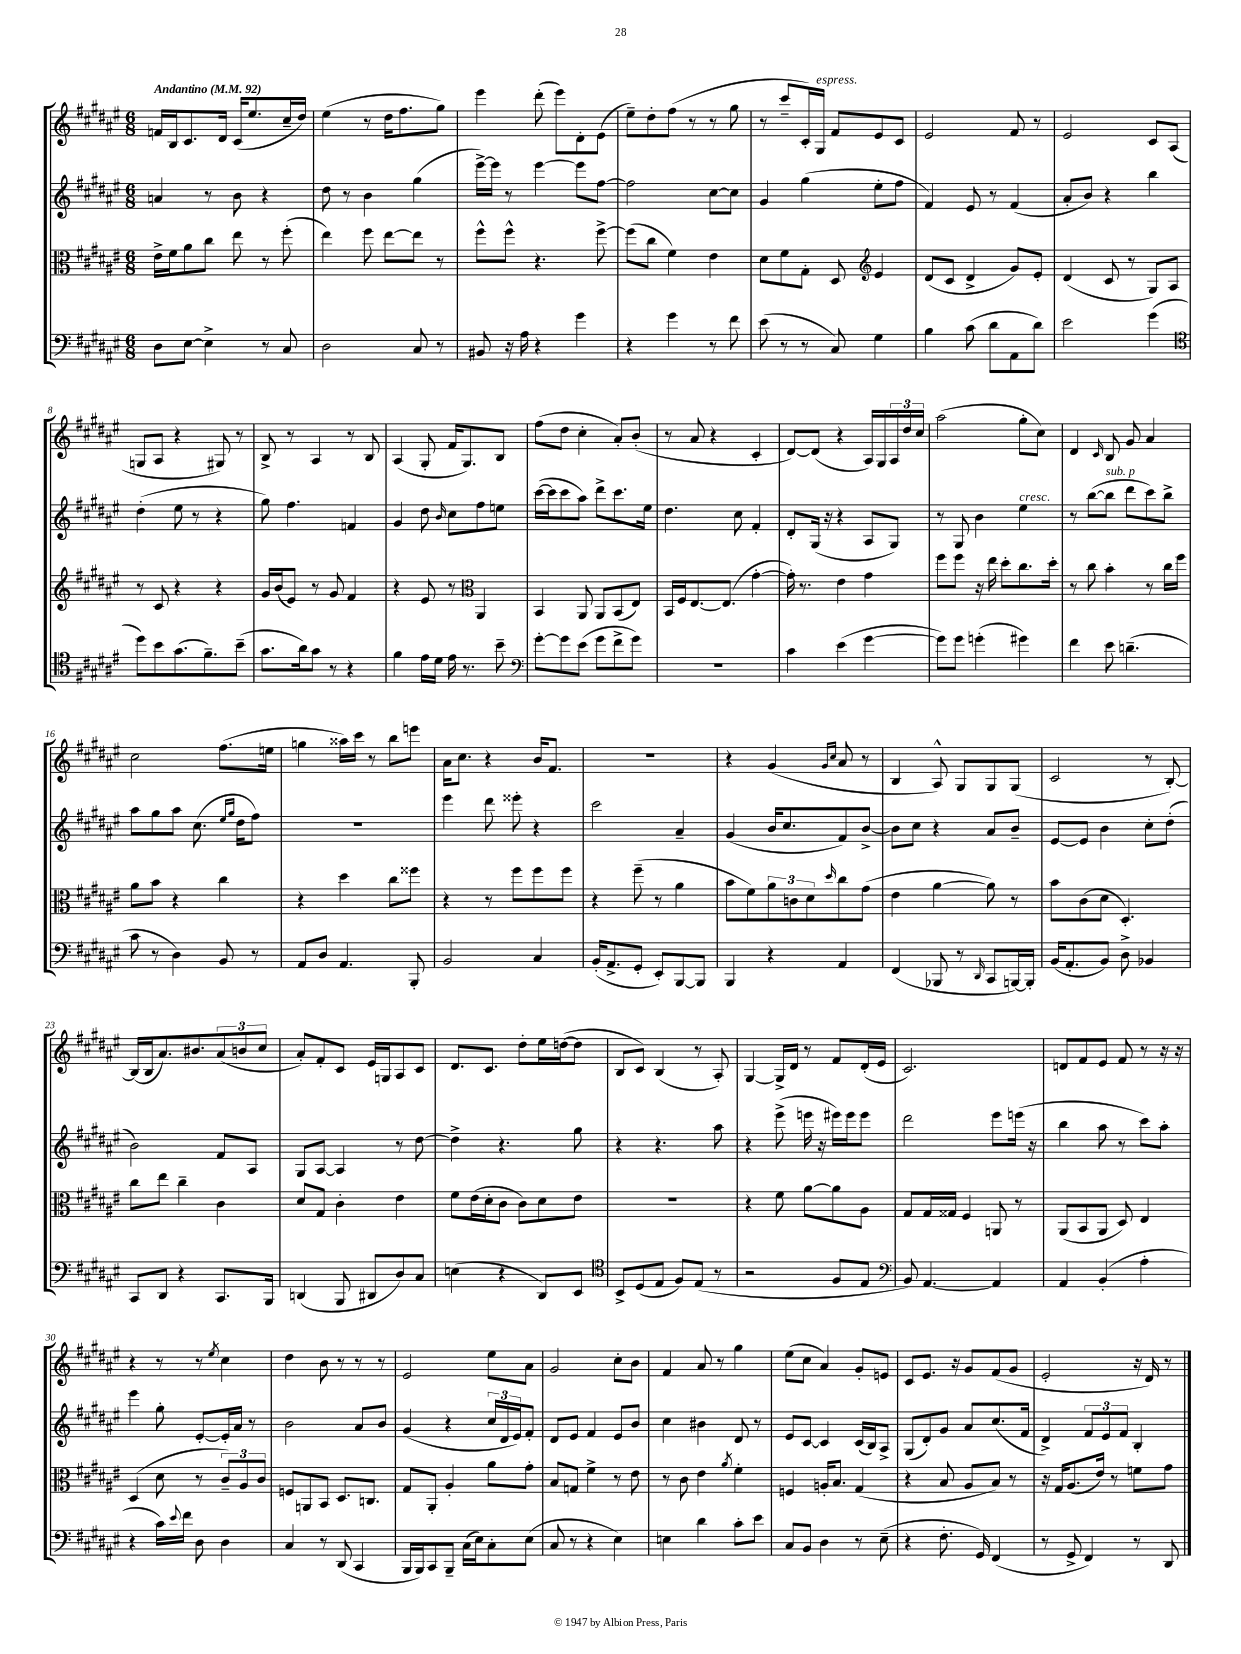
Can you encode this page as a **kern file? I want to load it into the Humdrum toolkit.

**kern	**kern	**kern	**kern
*staff4	*staff3	*staff2	*staff1
*clefF4	*clefC3	*clefG2	*clefG2
*k[f#c#g#d#a#e#]	*k[f#c#g#d#a#e#]	*k[f#c#g#d#a#e#]	*k[f#c#g#d#a#e#]
*M6/8	*M6/8	*M6/8	*M6/8
*MM92	*MM92	*MM92	*MM92
8D#\L	16e#^\LL	4a/	16f/LL
.	16f#\J	.	16B/J
[8E#\J	8a#\	.	8.c#/
4E#^\]	8cc#\J	8r	.
.	.	.	16d#/Jk
.	8ee#\	8b\	(16c#/LK
.	.	.	8.ee#/
8r	8r	4r	.
8C#/	(8ff#'\	.	16cc#~/L
.	.	.	16dd#/JJ)
=	=	=	=
2D#\	4ee#\)	8dd#\	(4ee#\
.	.	8r	.
.	8ff#\	4b\	8r
.	[8ee#\L	.	16dd#\LK
.	.	.	8.ff#\
8C#/	8ee#\]J	(4gg#\	.
8r	8r	.	8gg#\J)
=	=	=	=
8BB#/	8ff#^^\L	[16eee#^\LL)	4eee#\
.	.	16eee#\]JJ	.
16r	8ff#^^\J	8r	.
16A#\	.	.	.
4r	4.r	[4eee#\	(8ddd#'\
.	.	.	8eee#\L)
4g#\	.	8eee#\]L	8d#'\
.	[8ff#^\	[8ff#\J	(8e#\J
=	=	=	=
4r	(8ff#\]L	2ff#\]	8ee#~\L)
.	8cc#\J	.	8dd#'\
4g#\	4f#\)	.	(8ff#\J
.	.	.	8r
8r	4e#\	[8cc#\L	8r
8f#\	.	8cc#\]J	8gg#\
=	=	=	=
(8e#\	8d#\L	4g#/	8r
8r	8f#\	.	8ccc#~/L
8r	8G#'\J	(4gg#\	16c#'/L)
.	.	.	16G#/JJ
8C#/)	8D#/	.	8f#/L
*	*clefG2	*	*
4G#\	4e#/	8ee#'\L	8e#/
.	.	8ff#\J	8c#/J
=	=	=	=
4B\	(8d#/L	4f#/)	2e#/
.	8c#/J	.	.
(8c#\	4d#^/	8e#/	.
8d#\L	.	8r	.
8AA#\	8g#/L)	(4f#/	8f#/
8d#\J)	8e#'/J	.	8r
=	=	=	=
2e#\	(4d#/	8a#'/L	2e#/
.	.	8b/J)	.
.	8c#/	4r	.
.	8r	.	.
(4g#\	8G#/L)	4bb\	8c#/L
.	8A#/J	.	(8A#/J
=	=	=	=
*clefC4	*	*	*
8dd#\L)	8r	(4dd#'\	8G/L
8b\	8c#/	.	8A#/J
(8.g#\	4r	8ee#\	4r
.	.	8r	.
8.f#~\)	.	.	.
.	4r	4r	8G#/)
(8b~\J	.	.	8r
=	=	=	=
8.g#\L	16g#/LL	8gg#\)	8B^/
.	(16b/J	.	.
.	8e#/J)	4.ff#\	8r
16a#\k)	.	.	.
8g#\J	8r	.	4A#/
8r	8g#/	.	.
4r	4f#/	4f/	8r
.	.	.	8B/
=	=	=	=
4f#\	4r	4g#/	(4A#/
16e#\LL	8e#/	8dd#\	8G#'/
16d#\JJ	.	.	.
.	.	16qqb/	.
16e#\	8r	8cc#\L	16f#/LK
8.r	.	.	8.G#/)
*	*clefC3	*	*
.	4AA#/	8ff#\	.
8b~\	.	8ee\J	8B/J
=	=	=	=
*clefF4	*	*	*
[8g#'\L	4BB/	([16ccc#\LL	(8ff#\L
.	.	16ccc#\]J	.
8g#\]	.	8ccc#\	8dd#\J
(8e#\J	8AA#/	8aa#\J)	4cc#'\
8g#\L	8AA#/L	8ddd#^\L	.
8f#^\	(8BB/	8.ccc#\	8a#'/L)
8g#\J)	8E#/J)	.	(8b'/J
.	.	16ee#\Jk	.
=	=	=	=
2.r	16BB/LL	4.dd#\	8r
.	16F#/J	.	.
.	[8.E#/	.	8a#/
.	.	.	4r
.	(8.E#/]J	.	.
.	.	8cc#\	.
.	[4g#'\	4f#'/	4c#'/
=	=	=	=
4c#\	16g#'\])	8d#'/L	[8d#/L)
.	8.r	.	.
.	.	(16G#/Jk	(8d#/]J
.	.	16r	.
(4e#\	4e#\	4r	4r
[4g#\	4g#\	8A#/L	16A#/LL)
.	.	.	16G#/
.	.	8G#/J)	24A#/
.	.	.	24dd#/
.	.	.	24cc#/JJ
=	=	=	=
8g#\]L)	8ff#\L	8r	(2aa#\
8g#\J	8ff#\J	8G#/	.
(4g'\	16r	4b\	.
.	16ee#\	.	.
.	8dd#'\L	.	.
4g#\)	8.cc#\	4ee#\	8gg#'\L
.	.	.	8cc#\J)
.	16dd#'\Jk	.	.
=	=	=	=
4f#\	8r	8r	4d#/
.	8cc#\	([8bb\L	.
.	.	.	16qqc#/
8e#\	4b'\	8bb\]J	8B/
(4.d~\	.	8ddd#\L	8g#/
.	8r	8ccc#\)	4a#/
.	16cc#\LL	8bb^\J	.
.	16ff#\JJ	.	.
=	=	=	=
8c#\	8a#\L	8aa#\L	2cc#\
8r	8b\J	8gg#\	.
4D#\)	4r	8aa#\J	.
.	.	(8.cc#\	.
8BB/	4cc#\	.	(8.ff#\L
.	.	16qqee#/LL	.
.	.	16qqgg#/JJ	.
.	.	16dd#\LK	.
8r	.	8ff#\J)	.
.	.	.	16ee\Jk
=	=	=	=
8AA#/L	4r	2.r	4gg\
8D#/J	.	.	.
4.AA#/	4dd#\	.	16aa##\LL)
.	.	.	16ccc#\JJ
.	.	.	8r
.	8cc#\L	.	8bb\L
8BBB'/	8ff##\J	.	8eee\J
=	=	=	=
2BB/	4r	4eee#\	16a#\LK
.	.	.	8.cc#\J
.	8r	8ddd#\	4r
.	8ff#\L	8eee##'\	.
4C#/	8ff#\	4r	16b/LK
.	.	.	8.f#/J
.	8ff#\J	.	.
=	=	=	=
(16BB'/LK	4r	2ccc#\	2.r
8.AA#^/	.	.	.
8GG#'/J	(8ff#~\	.	.
8EE#'/L)	8r	.	.
[8BBB/	4a#\	4a#~/	.
8BBB/]J	.	.	.
=	=	=	=
4BBB/	8b\L	(4g#/	4r
.	8f#\)	.	.
4r	12a#\	16b/LK	(4g#/
.	.	8.cc#/	.
.	12c\	.	.
.	12d#\	.	.
.	.	.	16qqg#/LL
.	16qqdd#/	.	16qqcc#/JJ
4AA#/	8cc#\	8f#/)	8a#/
.	(8g#\J	[8b^/J	8r
=	=	=	=
(4FF#/	4e#\	8b\]L	4B/
.	.	8cc#\J	.
8BBB-/	[4a#\	4r	8A#^^/)
8r	.	.	8G#/L
16qqDD#/	.	.	.
8CC#/L	8a#\])	8a#/L	8G#/
[16BBB/L)	8r	8b~/J	(8G#/J
16BBB'/]JJ	.	.	.
=	=	=	=
(16BB/LK	8b\L	[8e#/L	2c#/
8.AA#'/	.	.	.
.	(8c#\	8e#/]J	.
8BB/J)	8d#\J	4b\	.
8D#^\	4.D#'/)	.	.
4BB-/	.	8cc#'\L	8r
.	.	(8dd#'\J	[8B'/)
=	=	=	=
8CC#/L	8cc#\L	2b\)	(16B/]LL
.	.	.	16B/J
8DD#/J	8ee#\J	.	8.a#/)
4r	4cc#~\	.	.
.	.	.	8.b#/
8.CC#/L	4c#\	8f#/L	(12a#/
.	.	.	12b/
.	.	8A#/J	.
.	.	.	12cc#/J
16BBB/Jk	.	.	.
=	=	=	=
(4DD/	8d#/L	8G#/L	8a#'/L)
.	8G#/J	[8A#/J	8f#'/
8BBB/	4c#'\	4A#/]	8c#/J
8DD#/L	.	.	16e#/LL
.	.	.	16G/J
8D#/)	4e#\	8r	8A#/
8C#/J	.	[8dd#\	8c#/J
=	=	=	=
(4E\	8f#\L	4dd#^\]	8.d#/L
.	(16e#\L	.	.
.	16d#'\J	.	8.c#/J
4r	8c#\J	4.r	.
.	8c#\L)	.	8dd#'\L
8DD#/L)	8d#\	.	16ee#\L
.	.	.	([16dd\J
8EE#/J	8e#\J	8gg#\	8dd\]J
=	=	=	=
*clefC4	*	*	*
8BB^/L	2.r	4r	8B/L
(8D#/	.	.	8c#/J)
8E#/J	.	4.r	(4B/
8F#/L)	.	.	.
(8E#/J	.	.	8r
8r	.	8aa#\	8A#'/)
=	=	=	=
2r	4r	4r	[4G#/
.	8f#\	(8eee#^\	16G#^/]LL
.	.	.	16d#/JJ
.	[8a#\L	16eee\	8r
.	.	16r	.
8F#/L	8a#\]	16eee#\LL)	8f#/L
.	.	16eee#\J	.
8E#/J	8A#\J	8eee#\J	(16d#'/L
.	.	.	16e#/JJ
=	=	=	=
*clefF4	*	*	*
8BB/)	8G#/L	2ddd#\	2.c#/)
[4.AA#/	16G#/L	.	.
.	16G##/JJ	.	.
.	4F#/	.	.
4AA#/]	8AA/	8eee#\L	.
.	8r	(16eee\Jk	.
.	.	16r	.
=	=	=	=
4AA#/	(8AA#/L	4bb\	8d/L
.	8BB/	.	8f#/
(4BB'/	8AA#/J	8aa#\	8e#/J
.	8D#/)	8r	8f#/
4A#'\	4E#/	8ccc#\L)	8r
.	.	8aa#'\J	16r
.	.	.	16r
=	=	=	=
4r	(4D#/	4eee#\	4r
16c#\LL)	8d#\	8gg#'\	8r
8qqe#/	.	.	.
16f#\JJ	.	.	.
8D#\	8r	[8e#'/L	8r
.	.	.	8qee#/
4D#\	12c#~/L)	16e#'/]L	4cc#\
.	.	16a#/JJ	.
.	12A#/	.	.
.	.	8r	.
.	12c#/J	.	.
=	=	=	=
4C#/	8F/L	2b\	4dd#\
.	8AA/	.	.
8r	8BB/J	.	8b\
(8DD#/	8.D#/L	.	8r
4CC#/	.	8a#/L	8r
.	8.C/J	.	.
.	.	8b/J	8r
=	=	=	=
16BBB/LL	8G#/L	(4g#/	2e#/
16BBB/J)	.	.	.
8CC#/	8AA#'/J	.	.
8BBB~/J	4A#'/	4r	.
(16C#\LL	.	.	.
16E#\J)	.	.	.
8C#'\	8a#\L	24cc#/LL	8ee#\L
.	.	24d#/	.
.	.	24e#/J)	.
(8E#\J	8g#'\J	8f#'/J	8a#\J
=	=	=	=
8C#/	8B/L	8d#/L	2g#/
8r	8G/J	8e#/J	.
4r	4f#^\	4f#/	.
4E#\)	8r	8e#/L	8cc#'\L
.	8e#\	8b/J	8b\J
=	=	=	=
4E\	8r	4cc#\	4f#/
.	8c#\	.	.
4d#\	4e#\	4b#\	8a#/
.	.	.	8r
.	8qa#/	.	.
8c#'\L	4f#'\	8d#/	4gg#\
8e#\J	.	8r	.
=	=	=	=
8C#/L	4F/	8e#/L	(8ee#\L
8BB/J	.	[8c#/J	8cc#\J
4D#\	16A'/LK	4c#/]	4a#/)
.	8.B/J	.	.
8r	(4G#/	(16c#/LL	8g#'/L
.	.	16B/J)	.
(8E#~\	.	8A#^/J	8e/J
=	=	=	=
4r	4r	(8G#/L	8c#/L
.	.	8d#'/)	8.e#/J
8.F#'\	8B/	8g#/J	.
.	.	.	16r
.	8A#/L	8a#/L	8g#/L
16GG#/)	.	.	.
(4FF#/	8B/J)	(8.cc#/	(8f#/
.	8r	.	8g#/J
.	.	16f#/Jk	.
=	=	=	=
8r	16r	4d#^/)	2e#'/
.	16G#/LK	.	.
8GG#^/	(8.A#/	.	.
4FF#/)	.	12f#/L	.
.	16e#/Jk)	.	.
.	.	12e#/	.
.	8r	.	.
.	.	12f#/J	.
8r	8f\L	4B'/	16r
.	.	.	16d#/)
8DD#/	8g#\J	.	8r
==	==	==	==
*-	*-	*-	*-
